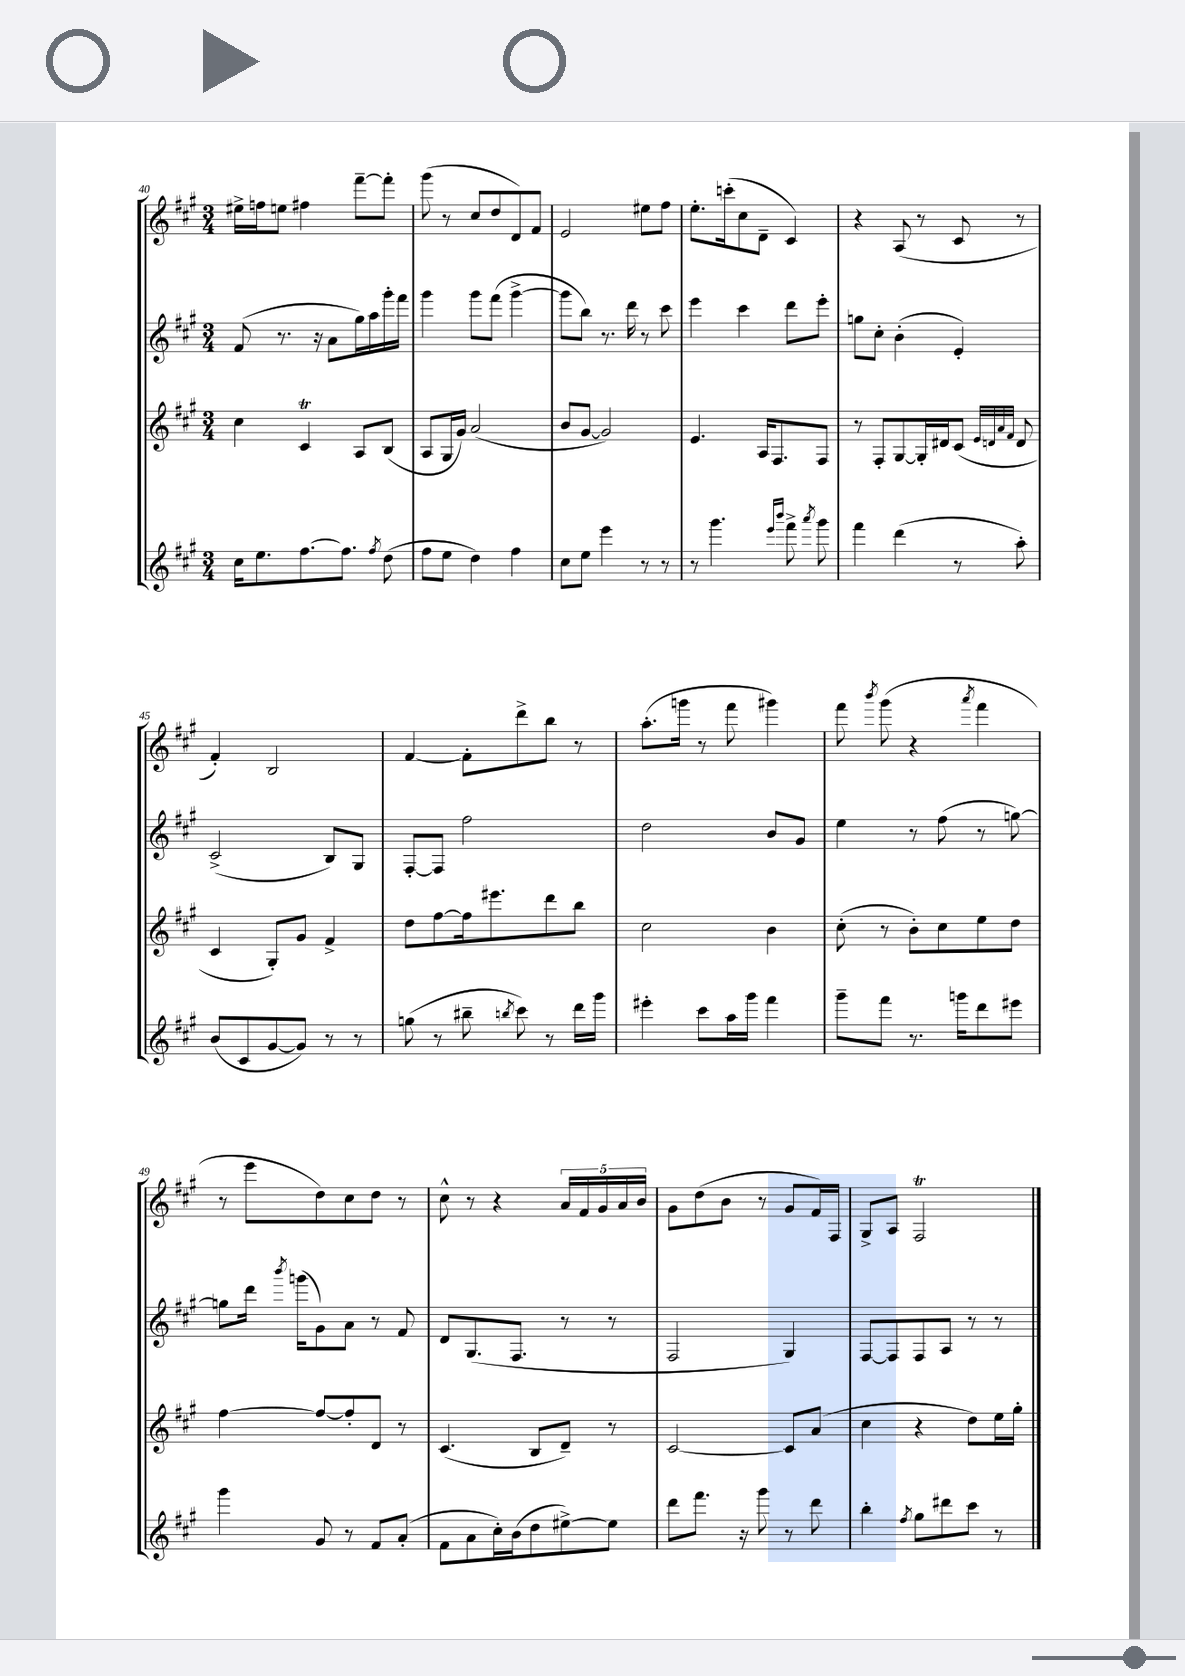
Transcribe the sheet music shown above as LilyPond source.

<<
\new StaffGroup <<
\new Staff = "s0" {
    \clef treble \key a \major \numericTimeSignature \time 3/4
    \autoBeamOff eis''16[-> f''16 e''8] fis''4 fis'''8[~-- fis'''8]-. |
    gis'''8( r8 cis''8[ d''8 d'8) fis'8] |
    e'2 eis''8[ fis''8] |
    e''8.[-. c'''16-.( cis''8 d'8]-- cis'4) |
    r4 a8( r8 cis'8 r8 |
    fis'4-.) b2 |
    fis'4~ fis'8[-. d'''8-> b''8] r8 |
    a''8.[-.( g'''16] r8 fis'''8 gis'''4) |
    fis'''8 \acciaccatura { b'''8 } gis'''8( r4 \acciaccatura { a'''8 } fis'''4 |
    r8 e'''8[ d''8) cis''8 d''8] r8 |
    cis''8-^ r8 r4 \tuplet 5/4 { a'16[ fis'16 gis'16 a'16 b'16] } |
    gis'8[ d''8( b'8] r8 gis'8[ fis'16) fis16] |
    gis8[-> a8] fis2\trill \bar "|." |
}
\new Staff = "s1" {
    \clef treble \key a \major \numericTimeSignature \time 3/4
    \autoBeamOff fis'8( r8. r16 a'8[ gis''16) a''16 gis'''16-. fis'''16] |
    gis'''4 gis'''8[ fis'''8]( gis'''4~-> |
    gis'''8[ b''8]) r8. d'''16 r8 cis'''8 |
    e'''4 cis'''4 d'''8[ e'''8]-. |
    g''8[ cis''8]-. b'4-.( e'4-.) |
    cis'2->( b8[) gis8] |
    fis8[~-. fis8] fis''2 |
    d''2 b'8[ gis'8] |
    e''4 r8 fis''8( r8 g''8~) |
    g''8[ d'''16] \acciaccatura { b'''8 } g'''16[( gis'8) a'8] r8 fis'8 |
    d'8[ gis8.( fis8.] r8 r8 |
    fis2 gis4) |
    fis8[~ fis8 fis8 a8] r8 r8 \bar "|." |
}
\new Staff = "s2" {
    \clef treble \key a \major \numericTimeSignature \time 3/4
    \autoBeamOff cis''4 cis'4\trill a8[ b8]( |
    a8[ gis16 gis'16]) a'2( |
    b'8[ gis'8]~ gis'2) |
    e'4. a16[ fis8. fis8] |
    r8 fis8[-. gis8~ gis16-. dis'16 cis'8]( \grace { e'32[ d'32 a'32 fis'32] } d'8 |
    cis'4 gis8[-.) gis'8] fis'4-> |
    d''8[ fis''8~ fis''16 eis'''8. d'''8 b''8] |
    cis''2 b'4 |
    cis''8-.( r8 b'8[-.) cis''8 e''8 d''8] |
    fis''4~ fis''8[~ fis''8-. d'8] r8 |
    cis'4.( b8[ d'8]--) r8 |
    cis'2~ cis'8[ a'8]( |
    cis''4 r4 d''8[) e''16 gis''16]-. \bar "|." |
}
\new Staff = "s3" {
    \clef treble \key a \major \numericTimeSignature \time 3/4
    \autoBeamOff cis''16[ e''8. fis''8.~ fis''8.] \acciaccatura { fis''8 } d''8( |
    fis''8[ e''8] d''4) fis''4 |
    cis''8[ e''8] e'''4 r8 r8 |
    r8 gis'''4. \grace { e'''16[ b'''16] } fis'''8-> \acciaccatura { a'''8 } gis'''8 |
    fis'''4 d'''4( r8 a''8-.) |
    b'8[( cis'8 gis'8~ gis'8]) r8 r8 |
    g''8( r8 bis''8-- \acciaccatura { b''8 } cis'''8) r8 d'''16[ gis'''16] |
    eis'''4-. cis'''8[ a''16 gis'''16] fis'''4 |
    gis'''8[-- fis'''8] r8. g'''16[ d'''8 eis'''8] |
    gis'''4 gis'8 r8 fis'8[ a'8]-.( |
    fis'8[ a'8 cis''16-.) b'16( d''8 eis''8~->) eis''8] |
    d'''8[ fis'''8.] r16 gis'''8 r8 d'''8 |
    b''4-. \acciaccatura { fis''8 } gis''8[ dis'''8 cis'''8] r8 \bar "|." |
}
>>
>>
\layout { \context { \Score currentBarNumber = #40 } }
